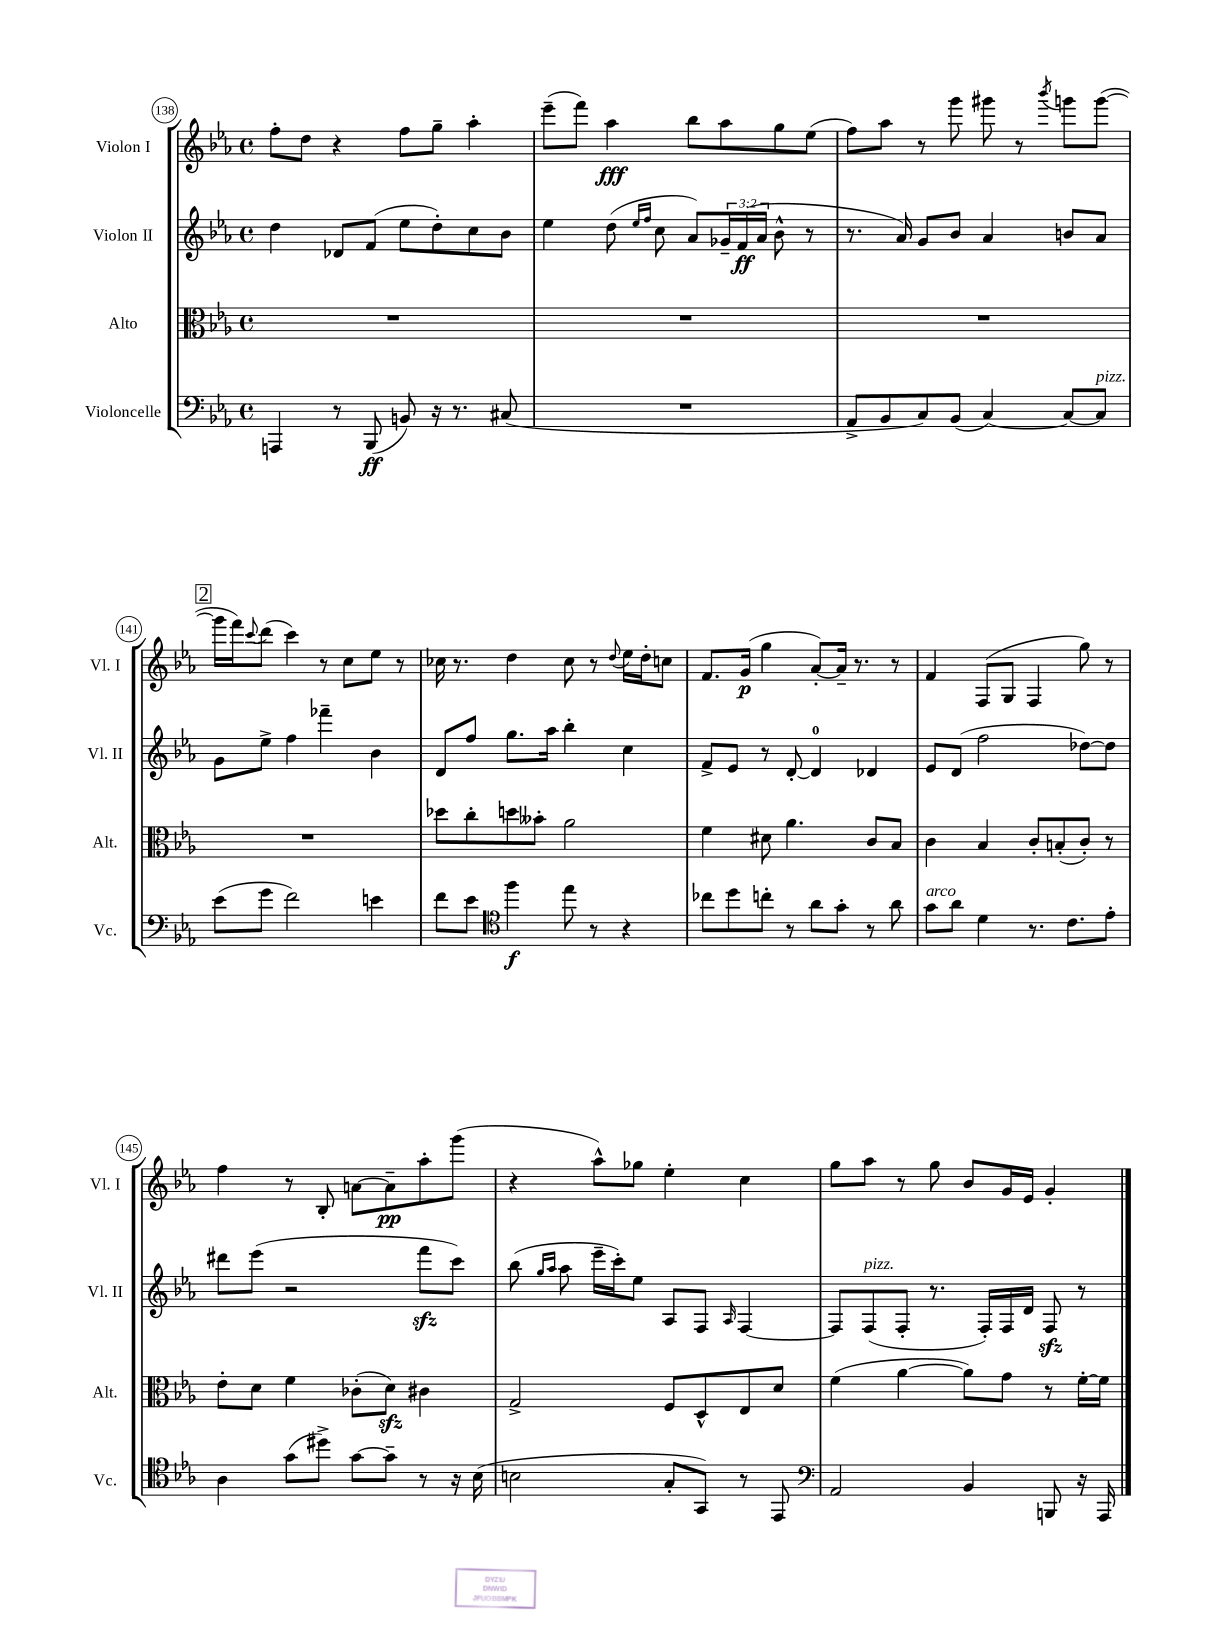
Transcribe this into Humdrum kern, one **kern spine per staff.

**kern	**dynam	**kern	**kern	**dynam	**kern	**dynam
*part4	*part4	*part3	*part2	*part2	*part1	*part1
*staff4	*staff4	*staff3	*staff2	*staff2	*staff1	*staff1
*I"Violoncelle	*	*I"Alto	*I"Violon II	*	*I"Violon I	*
*I'Vc.	*	*I'Alt.	*I'Vl. II	*	*I'Vl. I	*
*clefF4	*	*clefC3	*clefG2	*	*clefG2	*
*k[b-e-a-]	*	*k[b-e-a-]	*k[b-e-a-]	*	*k[b-e-a-]	*
*M4/4	*	*M4/4	*M4/4	*	*M4/4	*
*met(c)	*	*met(c)	*met(c)	*	*met(c)	*
=138	=138	=138	=138	=138	=138	=138
4AAAn/	.	1r	4dd\	.	8ff'\L	.
.	.	.	.	.	8dd\J	.
8r	.	.	8d-X/L	.	4r	.
(8BBB-/	ff	.	(8f/J	.	.	.
8BBn/)	.	.	8ee-\L	.	8ff\L	.
16r	.	.	8dd'\)	.	8gg~\J	.
8.r	.	.	.	.	.	.
.	.	.	8cc\	.	4aa-'\	.
(8C#X/	.	.	8b-\J	.	.	.
=139	=139	=139	=139	=139	=139	=139
1r	.	1r	4ee-\	.	(8eee-~\L	.
.	.	.	.	.	8fff\J)	.
.	.	.	(8dd\	.	4aa-\	fff
.	.	.	16qqee-/LL	.	.	.
.	.	.	16qqff/JJ	.	.	.
.	.	.	8cc\	.	.	.
.	.	.	8a-/L)	.	8bb-\L	.
.	.	.	24g-X~/L	.	8aa-\	.
.	.	.	(24f/	ff	.	.
.	.	.	24a-/JJ	.	.	.
.	.	.	8b-^^\	.	8gg\	.
.	.	.	8r	.	(8ee-\J	.
=140	=140	=140	=140	=140	=140	=140
8AA-^/L	.	1r	8.r	.	8ff\L)	.
8BB-/	.	.	.	.	8aa-\J	.
.	.	.	16a-/)	.	.	.
8C/)	.	.	8g/L	.	8r	.
(8BB-/J	.	.	8b-/J	.	8ggg\	.
[4C/)	.	.	4a-/	.	8ggg#X\	.
.	.	.	.	.	8r	.
.	.	.	.	.	8qbbb-/	.
8C/L_	.	.	8bn/L	.	8gggn\L	.
!LO:TX:a:i:t=pizz.	!	!	!	!	!	!
8C/J]	.	.	8a-/J	.	([8ggg\J	.
!!LO:LB:g=z
!!LO:REH:place=s1:t=2
=141	=141	=141	=141	=141	=141	=141
(8e-\L	.	1r	8g\L	.	16ggg\LL]	.
.	.	.	.	.	16fff\J)	.
.	.	.	.	.	8qqccc/	.
8g\J	.	.	8ee-^\J	.	(8ddd\J	.
2f\)	.	.	4ff\	.	4ccc\)	.
.	.	.	4fff-X~\	.	8r	.
.	.	.	.	.	8cc\L	.
4en\	.	.	4b-\	.	8ee-\J	.
.	.	.	.	.	8r	.
=142	=142	=142	=142	=142	=142	=142
8f\L	.	8dd-X\L	8d/L	.	16cc-X\	.
.	.	.	.	.	8.r	.
8e-\J	.	8cc'\	8ff/J	.	.	.
*clefC4	*	*	*	*	*	*
4ff\	f	8ddn\	8.gg\L	.	4dd\	.
.	.	8b--X'\J	.	.	.	.
.	.	.	16aa-\Jk	.	.	.
8ee-\	.	2a-\	4bb-'\	.	8cc-\	.
8r	.	.	.	.	8r	.
.	.	.	.	.	8qqdd/	.
4r	.	.	4cc\	.	16ee-\LL	.
.	.	.	.	.	16dd'\J	.
.	.	.	.	.	8ccn\J	.
=143	=143	=143	=143	=143	=143	=143
8cc-X\L	.	4f\	8f^/L	.	8.f/L	.
8dd\	.	.	8e-/J	.	.	.
.	.	.	.	.	(16g/Jk	p
8ccn'\J	.	8d#X\	8r	.	4gg\	.
8r	.	4.a-\	[8d'/	.	.	.
8a-\L	.	.	4d/]	.	[8a-'/L)	.
8g'\J	.	.	.	.	16a-~/Jk]	.
.	.	.	.	.	8.r	.
8r	.	8c/L	4d-X/	.	.	.
8a-\	.	8B-/J	.	.	8r	.
=144	=144	=144	=144	=144	=144	=144
!LO:TX:a:i:t=arco	!	!	!	!	!	!
8g\L	.	4c\	8e-/L	.	4f/	.
8a-\J	.	.	(8d/J	.	.	.
4d\	.	4B-/	2ff\	.	(8F/L	.
.	.	.	.	.	8G/J	.
8.r	.	8c'/L	.	.	4F/	.
.	.	(8Bn'/	.	.	.	.
8.c\L	.	.	.	.	.	.
.	.	8c'/J)	[8dd-X\L)	.	8gg\)	.
8e-'\J	.	8r	8dd-\J]	.	8r	.
!!LO:LB:g=z
=145	=145	=145	=145	=145	=145	=145
4A-\	.	8e-'\L	8ddd#X\L	.	4ff\	.
.	.	8d\J	(8eee-\J	.	.	.
(8g\L	.	4f\	2r	.	8r	.
8dd#X^\J)	.	.	.	.	8B-'/	.
[8g\L	.	(8c-X'\L	.	.	[8an\L	.
8g~\J]	.	8dzz\J)	.	.	8a~\]	pp
8r	.	4c#X\	8fffzz\L	.	8aa-'\	.
16r	.	.	8ccc\J)	.	(8ggg\J	.
(16B-\	.	.	.	.	.	.
=146	=146	=146	=146	=146	=146	=146
2Bn\	.	2G^/	(8bb-\	.	4r	.
.	.	.	16qqgg/LL	.	.	.
.	.	.	16qqaa-/JJ	.	.	.
.	.	.	8aa-\	.	.	.
.	.	.	16eee-~\LL	.	8aa-^^\L)	.
.	.	.	16ccc'\J)	.	.	.
.	.	.	8ee-\J	.	8gg-X\J	.
8G'/L	.	8F/L	8A-/L	.	4ee-'\	.
8GG/J)	.	8D^^/	8F/J	.	.	.
.	.	.	16qqA-/	.	.	.
8r	.	8E-/	[4F/	.	4cc\	.
8EE-/	.	8d/J	.	.	.	.
=147	=147	=147	=147	=147	=147	=147
*clefF4	*	*	*	*	*	*
2AA-/	.	(4f\	8F/L]	.	8gg\L	.
!	!	!	!LO:TX:a:i:t=pizz.	!	!	!
.	.	.	(8F/	.	8aa-\J	.
.	.	[4a-\	8F'/J	.	8r	.
.	.	.	8.r	.	8gg\	.
4BB-/	.	8a-\L])	.	.	8b-/L	.
.	.	.	16F'/LL)	.	.	.
.	.	8g\J	16F/	.	16g/L	.
.	.	.	16d/JJ	.	16e-/JJ	.
8BBBn/	.	8r	8Fzz/	.	4g'/	.
16r	.	[16f'\LL	8r	.	.	.
16AAA-/	.	16f\JJ]	.	.	.	.
==	==	==	==	==	==	==
*-	*-	*-	*-	*-	*-	*-
